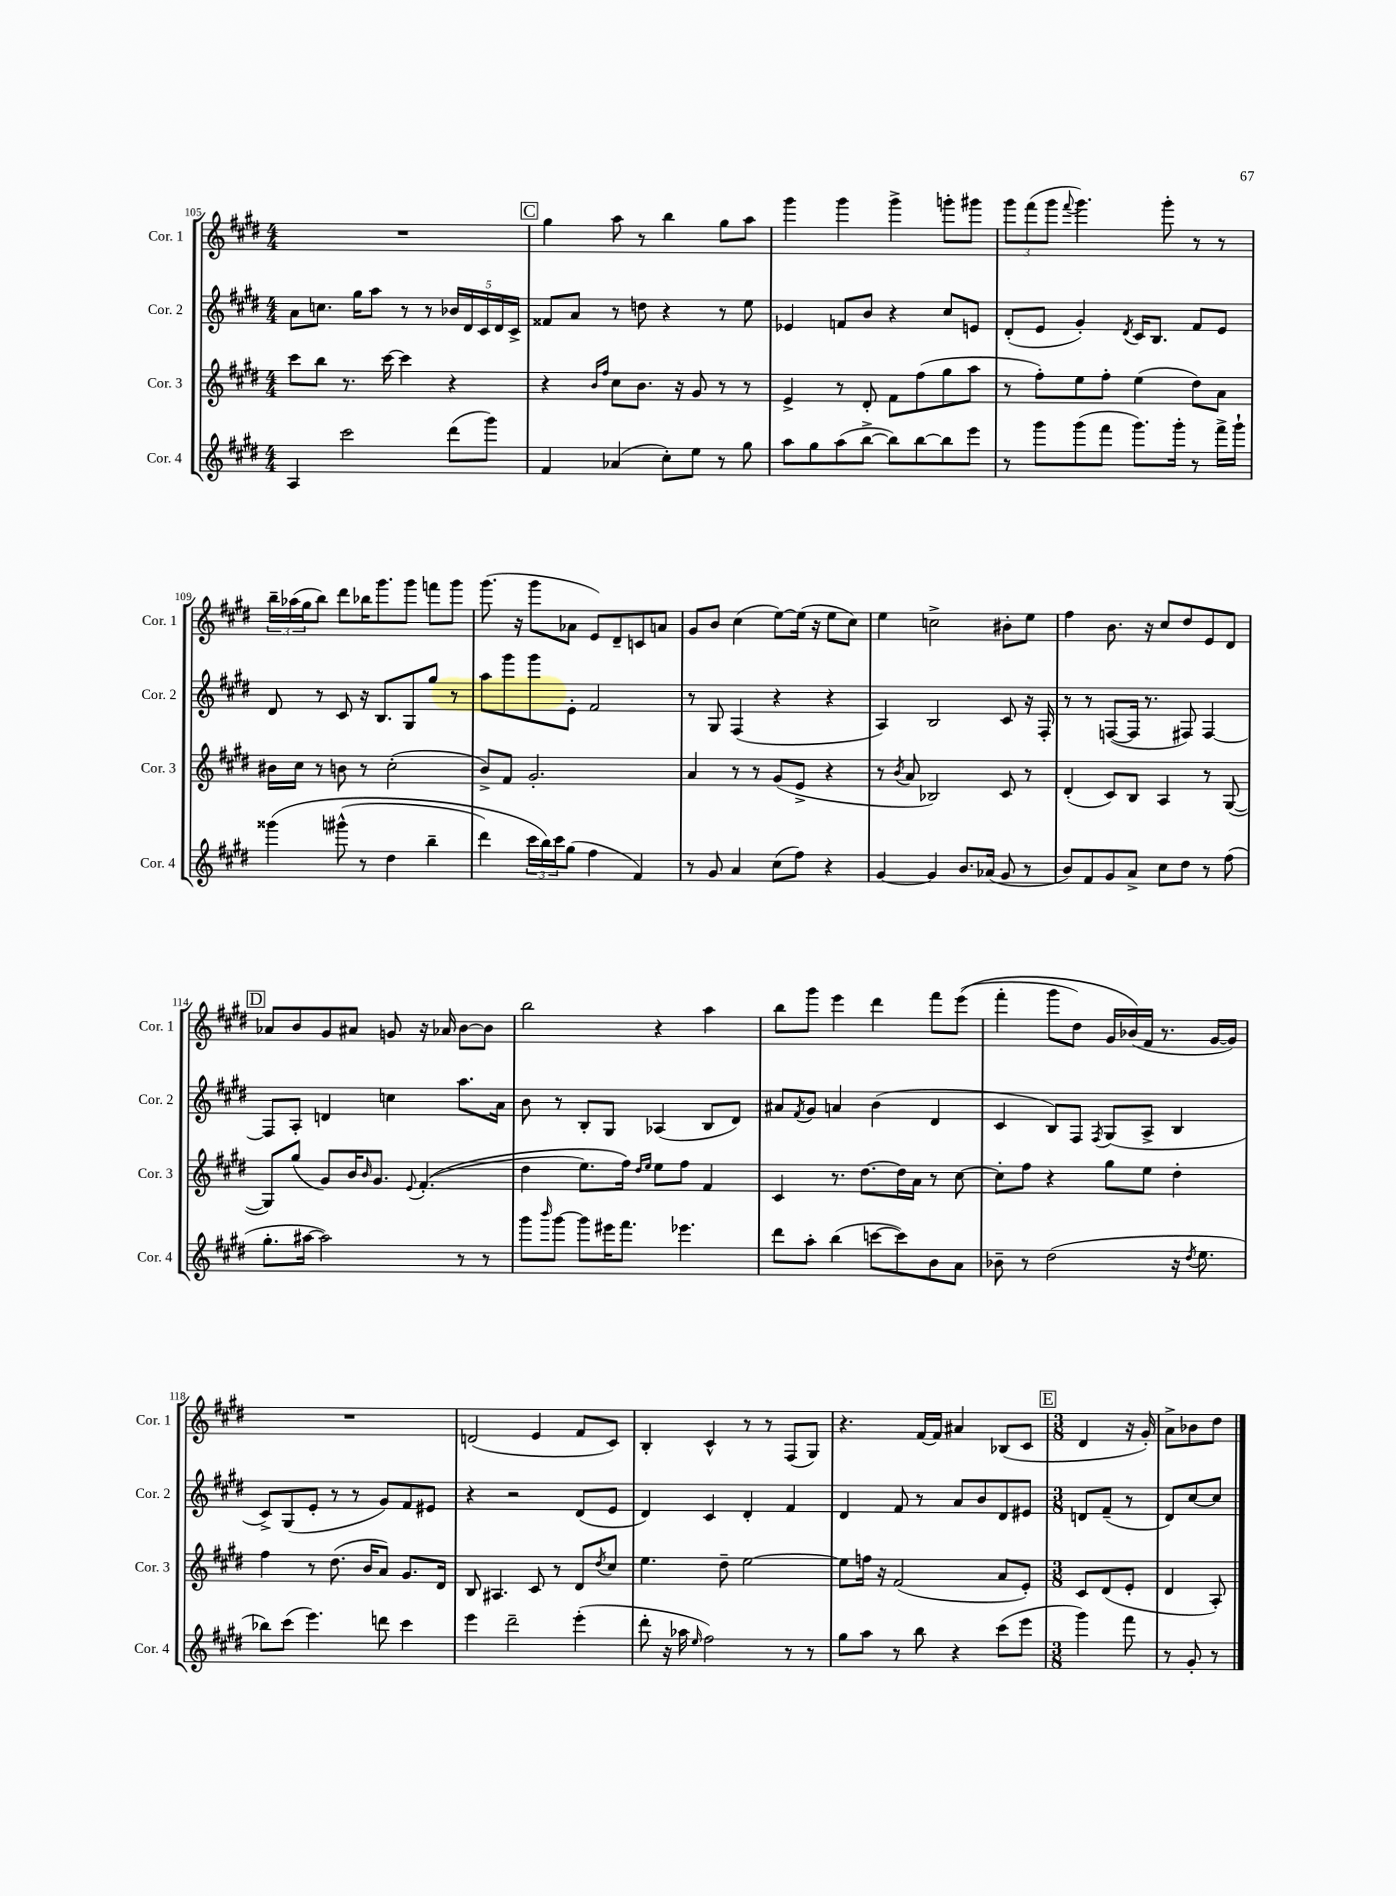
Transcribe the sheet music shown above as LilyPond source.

<<
\new StaffGroup <<
\new Staff = "s0" \with { instrumentName = "Cor. 1" shortInstrumentName = "Cor. 1" } {
    \clef treble \key e \major \numericTimeSignature \time 4/4
    R1 |
    \mark \markup { \box "C" } gis''4 a''8 r8 b''4 gis''8 a''8 |
    gis'''4 gis'''4 gis'''4-> g'''8-. gis'''8 |
    \tuplet 3/2 { gis'''8 fis'''8( gis'''8 } \appoggiatura { fis'''8 } gis'''4.) gis'''8-. r8 r8 |
    \tuplet 3/2 { b''16-- aes''16( gis''16 } b''8) dis'''8 bes''16 gis'''8. gis'''8 f'''8 gis'''8 |
    gis'''8.( r16 gis'''8 aes'8 e'8) dis'8-- c'8 a'8 |
    gis'8 b'8 cis''4( e''8~) e''16( r16 e''8 cis''8) |
    e''4 c''2-> bis'8-. e''8 |
    fis''4 b'8. r16 cis''8 dis''8 e'8 dis'8 |
    \mark \markup { \box "D" } aes'8 b'8 gis'8 ais'8 g'8 r16 aes'16 b'8~ b'8 |
    b''2 r4 a''4 |
    b''8 gis'''8 e'''4 dis'''4 fis'''8 e'''8(\( |
    fis'''4-. gis'''8 dis''8) gis'16 bes'16(\) fis'16 r8. gis'16~ gis'16) |
    R1 |
    d'2( e'4 fis'8 cis'8) |
    b4-. cis'4-^ r8 r8 fis8( gis8) |
    r4. fis'16~ fis'16 ais'4 bes8( cis'8 |
    \mark \markup { \box "E" } \numericTimeSignature \time 3/8 dis'4 r16 gis'16-.) |
    a'8-> bes'8 dis''8 \bar "|." |
}
\new Staff = "s1" \with { instrumentName = "Cor. 2" shortInstrumentName = "Cor. 2" } {
    \clef treble \key e \major \numericTimeSignature \time 4/4
    a'8 c''8. gis''16 a''8 r8 r8 \tuplet 5/4 { bes'16 dis'16 cis'16 dis'16 cis'16-> } |
    \mark \markup { \box "C" } fisis'8 a'8 r8 d''8 r4 r8 e''8 |
    ees'4 f'8 b'8 r4 cis''8 e'8 |
    dis'8-.( e'8 gis'4-.) \acciaccatura { dis'8 } cis'16 b8. fis'8 e'8 |
    dis'8 r8 cis'8 r16 b8. gis8 gis''8 r8 |
    a''8 gis'''8 gis'''8 e'8-. fis'2 |
    r8 gis8 fis4( r4 r4 |
    a4) b2 cis'8 r16 fis16-. |
    r8 r8 f8~( f16 r8. fis8) fis4~ |
    \mark \markup { \box "D" } fis8 a8-. d'4 c''4 a''8. a'16 |
    b'8 r8 b8-. gis8 aes4( b8 dis'8) |
    ais'8 \acciaccatura { fis'8 } gis'8 a'4 b'4( dis'4 |
    cis'4 b8) fis8 \acciaccatura { fis8 } gis8( a8-> b4 |
    cis'8->) gis8( e'8-. r8 r8 gis'8) fis'8 eis'8 |
    r4 r2 dis'8( e'8 |
    dis'4) cis'4 dis'4-. fis'4 |
    dis'4 fis'8 r8 a'8 b'8 dis'8 eis'8 |
    \mark \markup { \box "E" } \numericTimeSignature \time 3/8 d'8 fis'8--( r8 |
    dis'8) cis''8~ cis''8 \bar "|." |
}
\new Staff = "s2" \with { instrumentName = "Cor. 3" shortInstrumentName = "Cor. 3" } {
    \clef treble \key e \major \numericTimeSignature \time 4/4
    cis'''8 b''8 r8. cis'''16~ cis'''4 r4 |
    \mark \markup { \box "C" } r4 \grace { b'16 fis''16 } cis''8 b'8. r16 gis'8 r8 r8 |
    e'4-> r8 dis'8-. fis'8 fis''8( gis''8 a''8 |
    r8 fis''8-.) e''8 fis''8-. e''4( dis''8) a'8 |
    bis'16 cis''16 r8 b'8 r8 cis''2-.( |
    b'8->) fis'8 gis'2.-. |
    a'4 r8 r8 gis'8( e'8-> r4 |
    r8 \acciaccatura { b'8 } a'8 bes2) cis'8 r8 |
    dis'4-.( cis'8) b8 a4 r8 gis8~( |
    \mark \markup { \box "D" } gis8) gis''8( gis'8) b'16 \grace { b'16 } gis'8. \appoggiatura { e'8 } fis'4.-.(\( |
    dis''4 e''8.) fis''16\) \grace { dis''16 e''16 } e''8 fis''8 fis'4 |
    cis'4 r8. dis''8.~ dis''16 a'16 r8 cis''8~ |
    cis''8-. fis''8 r4 gis''8 e''8 dis''4-. |
    fis''4 r8 dis''8.( b'16 a'8) gis'8. dis'16 |
    b8 ais4. cis'8 r8 dis'8 \acciaccatura { dis''8 } cis''8 |
    e''4. dis''8-- e''2~ |
    e''8 f''16 r16 fis'2( a'8 e'8-.) |
    \mark \markup { \box "E" } \numericTimeSignature \time 3/8 cis'8 dis'8( e'8-. |
    dis'4 a8-.) \bar "|." |
}
\new Staff = "s3" \with { instrumentName = "Cor. 4" shortInstrumentName = "Cor. 4" } {
    \clef treble \key e \major \numericTimeSignature \time 4/4
    a4 cis'''2 dis'''8( gis'''8) |
    \mark \markup { \box "C" } fis'4 aes'4( cis''8-.) e''8 r8 gis''8 |
    a''8 gis''8 a''8( b''8~-> b''8) b''8~ b''8 e'''8 |
    r8 gis'''8 gis'''8( fis'''8 gis'''8.) gis'''16-. r8 fis'''16-> gis'''16-! |
    gisis'''4\( gis'''8-^( r8 dis''4 b''4-- |
    dis'''4) \tuplet 3/2 { cis'''16 b''16\) cis'''16 } gis''8( fis''4 fis'4) |
    r8 gis'8 a'4 cis''8( fis''8) r4 |
    gis'4~ gis'4 b'8. aes'16( gis'8 r8 |
    b'8) fis'8 gis'8 a'8-> cis''8 dis''8 r8 fis''8( |
    \mark \markup { \box "D" } gis''8.-. ais''16~ ais''2) r8 r8 |
    gis'''8 \grace { b'''16 } gis'''8~ gis'''8 eis'''16 fis'''8. ees'''4. |
    dis'''8 a''8-. b''4( c'''8~ c'''8) b'8 a'8 |
    bes'8-- r8 dis''2( r16 \acciaccatura { dis''8 } e''8. |
    bes''8) cis'''8( e'''4.) d'''8 cis'''4 |
    e'''4 dis'''2-- e'''4-.( |
    dis'''8-. r16 aes''16 \grace { e''16 } fis''2) r8 r8 |
    gis''8 a''8 r8 b''8 r4 cis'''8( e'''8 |
    \mark \markup { \box "E" } \numericTimeSignature \time 3/8 gis'''4) fis'''8 |
    r8 gis'8-. r8 \bar "|." |
}
>>
>>
\layout { \context { \Score currentBarNumber = #105 } }
